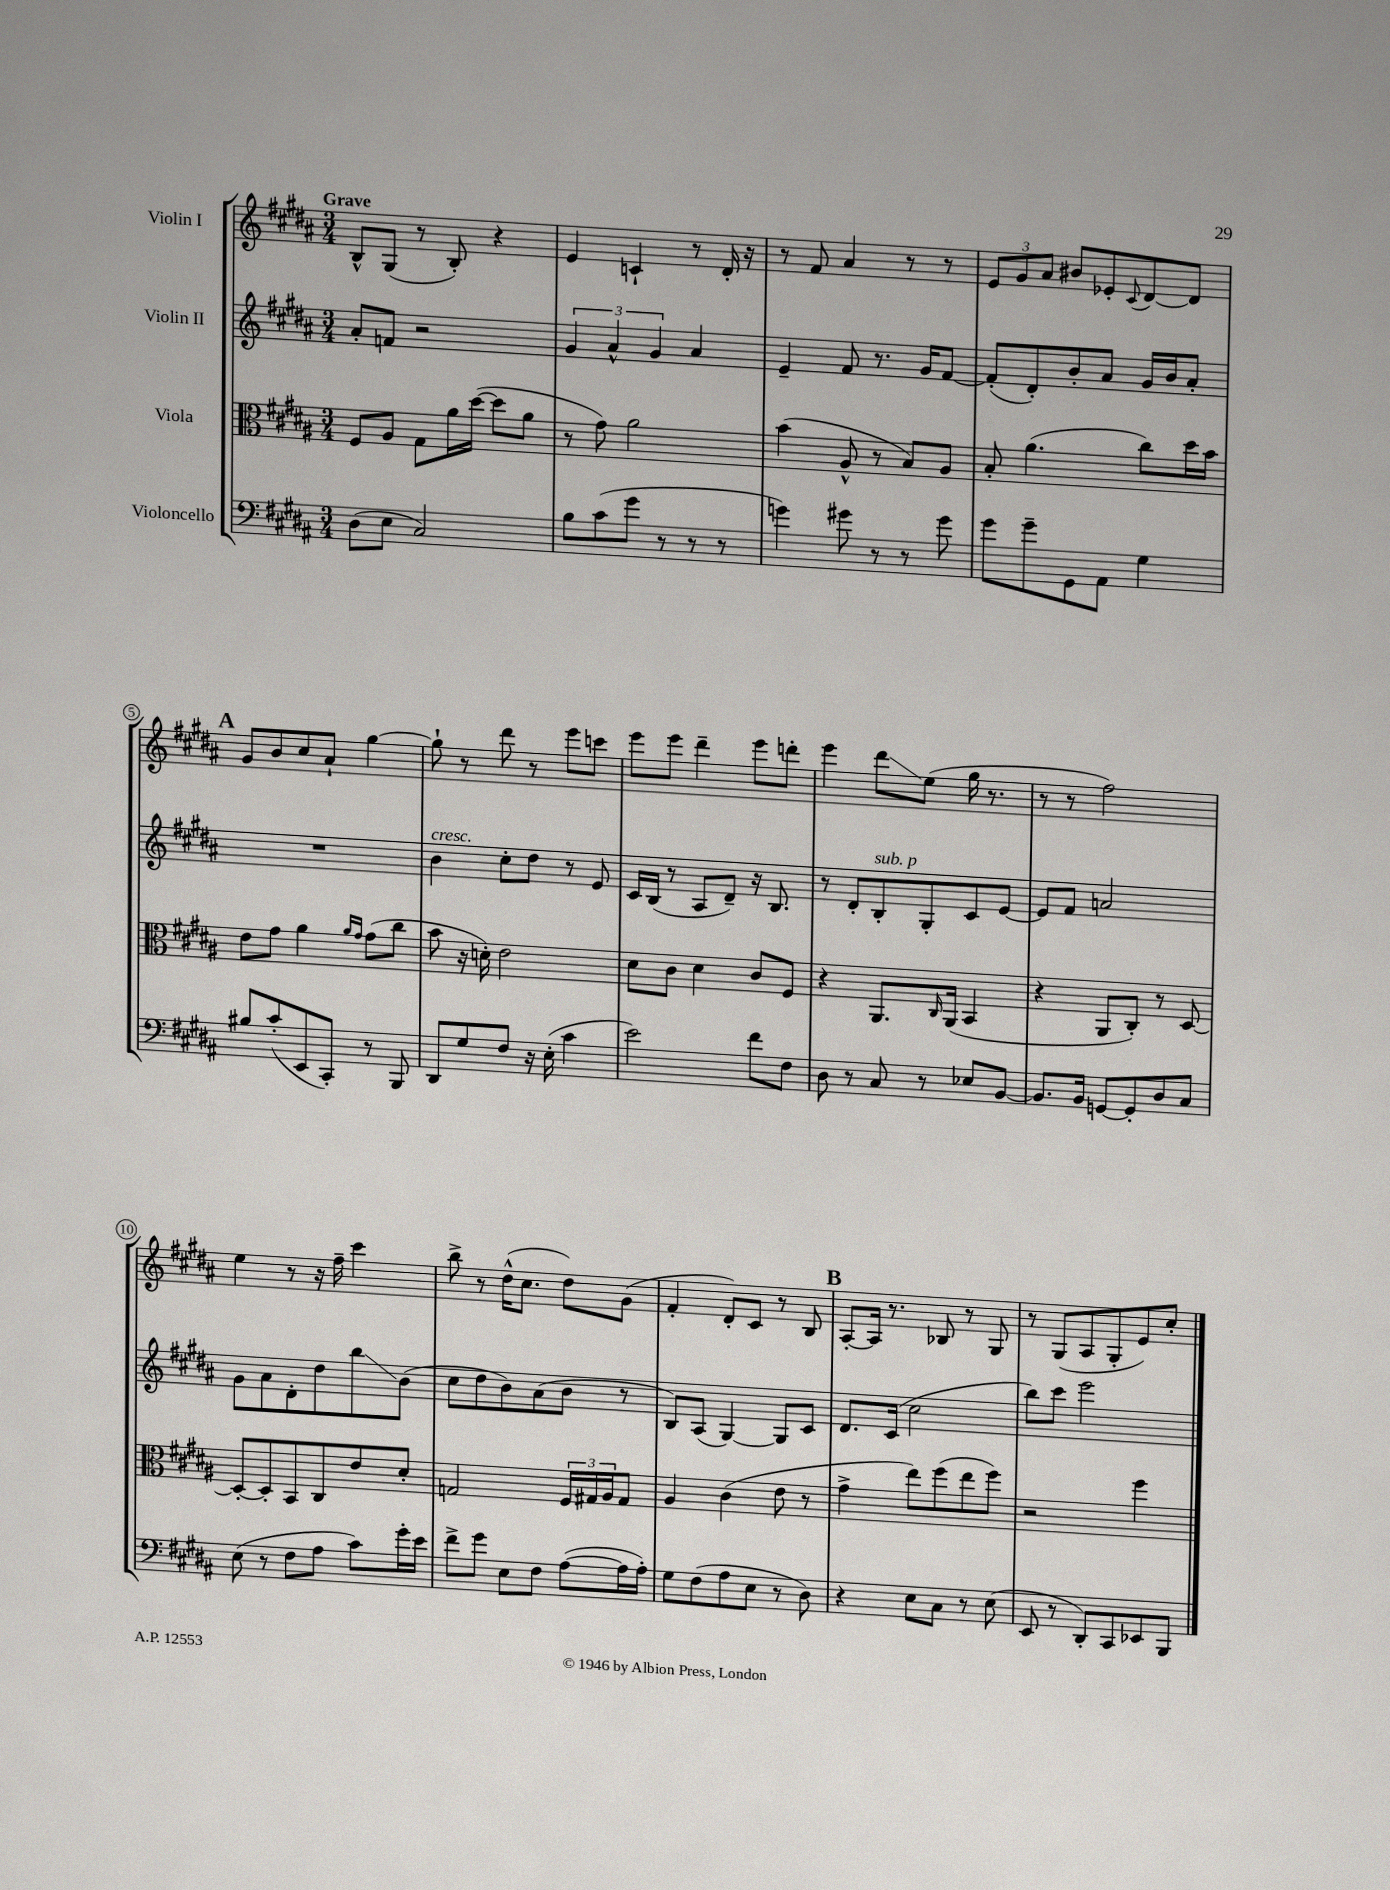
<<
\new StaffGroup <<
\new Staff = "s0" \with { instrumentName = "Violin I" } {
    \clef treble \key b \major \numericTimeSignature \time 3/4 \tempo "Grave"
    b8-^ gis8( r8 b8-.) r4 |
    e'4 c'4-! r8 dis'16-. r16 |
    r8 fis'8 ais'4 r8 r8 |
    \tuplet 3/2 { e'8 gis'8 ais'8 } bis'8 ees'8-. \appoggiatura { cis'8 } dis'8~ dis'8 |
    \mark \markup { \bold "A" } gis'8 b'8 cis''8 ais'8-! gis''4~ |
    gis''8-! r8 dis'''8 r8 e'''8 c'''8 |
    e'''8 e'''8 dis'''4-- e'''8 d'''8-. |
    e'''4 dis'''8\glissando e''8( gis''16 r8. |
    r8 r8 fis''2) |
    e''4 r8 r16 fis''16-- cis'''4 |
    b''8-> r8 dis''16-^( cis''8. dis''8) gis'8( |
    fis'4-. dis'8-.) cis'8 r8 b8 |
    \mark \markup { \bold "B" } ais8~-. ais16 r8. bes8 r8 gis8 |
    r8 gis8( ais8 gis8-. e'8) cis''8-. \bar "|." |
}
\new Staff = "s1" \with { instrumentName = "Violin II" } {
    \clef treble \key b \major \numericTimeSignature \time 3/4
    ais'8-. f'8 r2 |
    \tuplet 3/2 { gis'4 ais'4-^ gis'4 } ais'4 |
    e'4-- fis'8 r8. gis'16 fis'8~ |
    fis'8-.( dis'8-.) b'8-. ais'8 gis'16 b'16 ais'8-. |
    \mark \markup { \bold "A" } R2. |
    b'4^\markup { \italic "cresc." } cis''8-. dis''8 r8 e'8 |
    cis'16 b16( r8 ais8 dis'8--) r16 b8. |
    r8 dis'8-. b8-.^\markup { \italic "sub. p" } gis8-. cis'8 e'8~ |
    e'8 fis'8 a'2 |
    gis'8 ais'8 dis'8-. dis''8 b''8\glissando b'8( |
    cis''8 dis''8 b'8) ais'8( b'8 r8 |
    b8) ais8( gis4~) gis8 cis'8 |
    \mark \markup { \bold "B" } dis'8. cis'16( cis''2 |
    b''8) cis'''8 e'''2 \bar "|." |
}
\new Staff = "s2" \with { instrumentName = "Viola" } {
    \clef alto \key b \major \numericTimeSignature \time 3/4
    fis8 ais8 gis8 ais'16 dis''16~( dis''8 ais'8 |
    r8 gis'8) ais'2 |
    b'4( ais8-^ r8 b8) ais8 |
    b8-. ais'4.( cis''8) dis''16 b'16 |
    \mark \markup { \bold "A" } e'8 gis'8 ais'4 \grace { ais'16 gis'16 } gis'8( cis''8 |
    b'8 r16 d'16-.) e'2 |
    dis'8 cis'8 dis'4 cis'8 fis8 |
    r4 ais,8. \grace { cis16 } ais,16( b,4 |
    r4 ais,8 cis8-.) r8 dis8~ |
    dis8~-. dis8-. b,8 cis8 e'8 dis'8-. |
    g2 \tuplet 3/2 { fis16 gis16 ais16 } gis8 |
    ais4 cis'4( e'8 r8 |
    \mark \markup { \bold "B" } gis'4-> e''8) fis''8( e''8 fis''8) |
    r2 fis''4 \bar "|." |
}
\new Staff = "s3" \with { instrumentName = "Violoncello" } {
    \clef bass \key b \major \numericTimeSignature \time 3/4
    dis8( e8 cis2) |
    b8 cis'8( gis'8 r8 r8 r8 |
    g'4) gis'8 r8 r8 gis'8 |
    gis'8 gis'8-- gis,8 ais,8 gis4 |
    \mark \markup { \bold "A" } bis8 cis'8-.( e,8 cis,8-.) r8 b,,8 |
    dis,8 gis8 fis8 r16 e16-.( cis'4 |
    e'2) fis'8 fis8 |
    dis8 r8 cis8 r8 ees8 b,8~ |
    b,8. b,16 g,8~ g,8-. dis8 cis8 |
    e8( r8 fis8 ais8 cis'8) gis'16-. e'16 |
    fis'8-> gis'8 e8 fis8 ais8~( ais16 ais16-.) |
    gis8 fis8( ais8 e8 r8 dis8) |
    \mark \markup { \bold "B" } r4 e8 cis8 r8 e8( |
    e,8 r8 dis,8-.) cis,8 ees,8 b,,8 \bar "|." |
}
>>
>>
\layout { \context { \Score \override BarNumber.stencil = #(make-stencil-circler 0.1 0.3 ly:text-interface::print) } }
